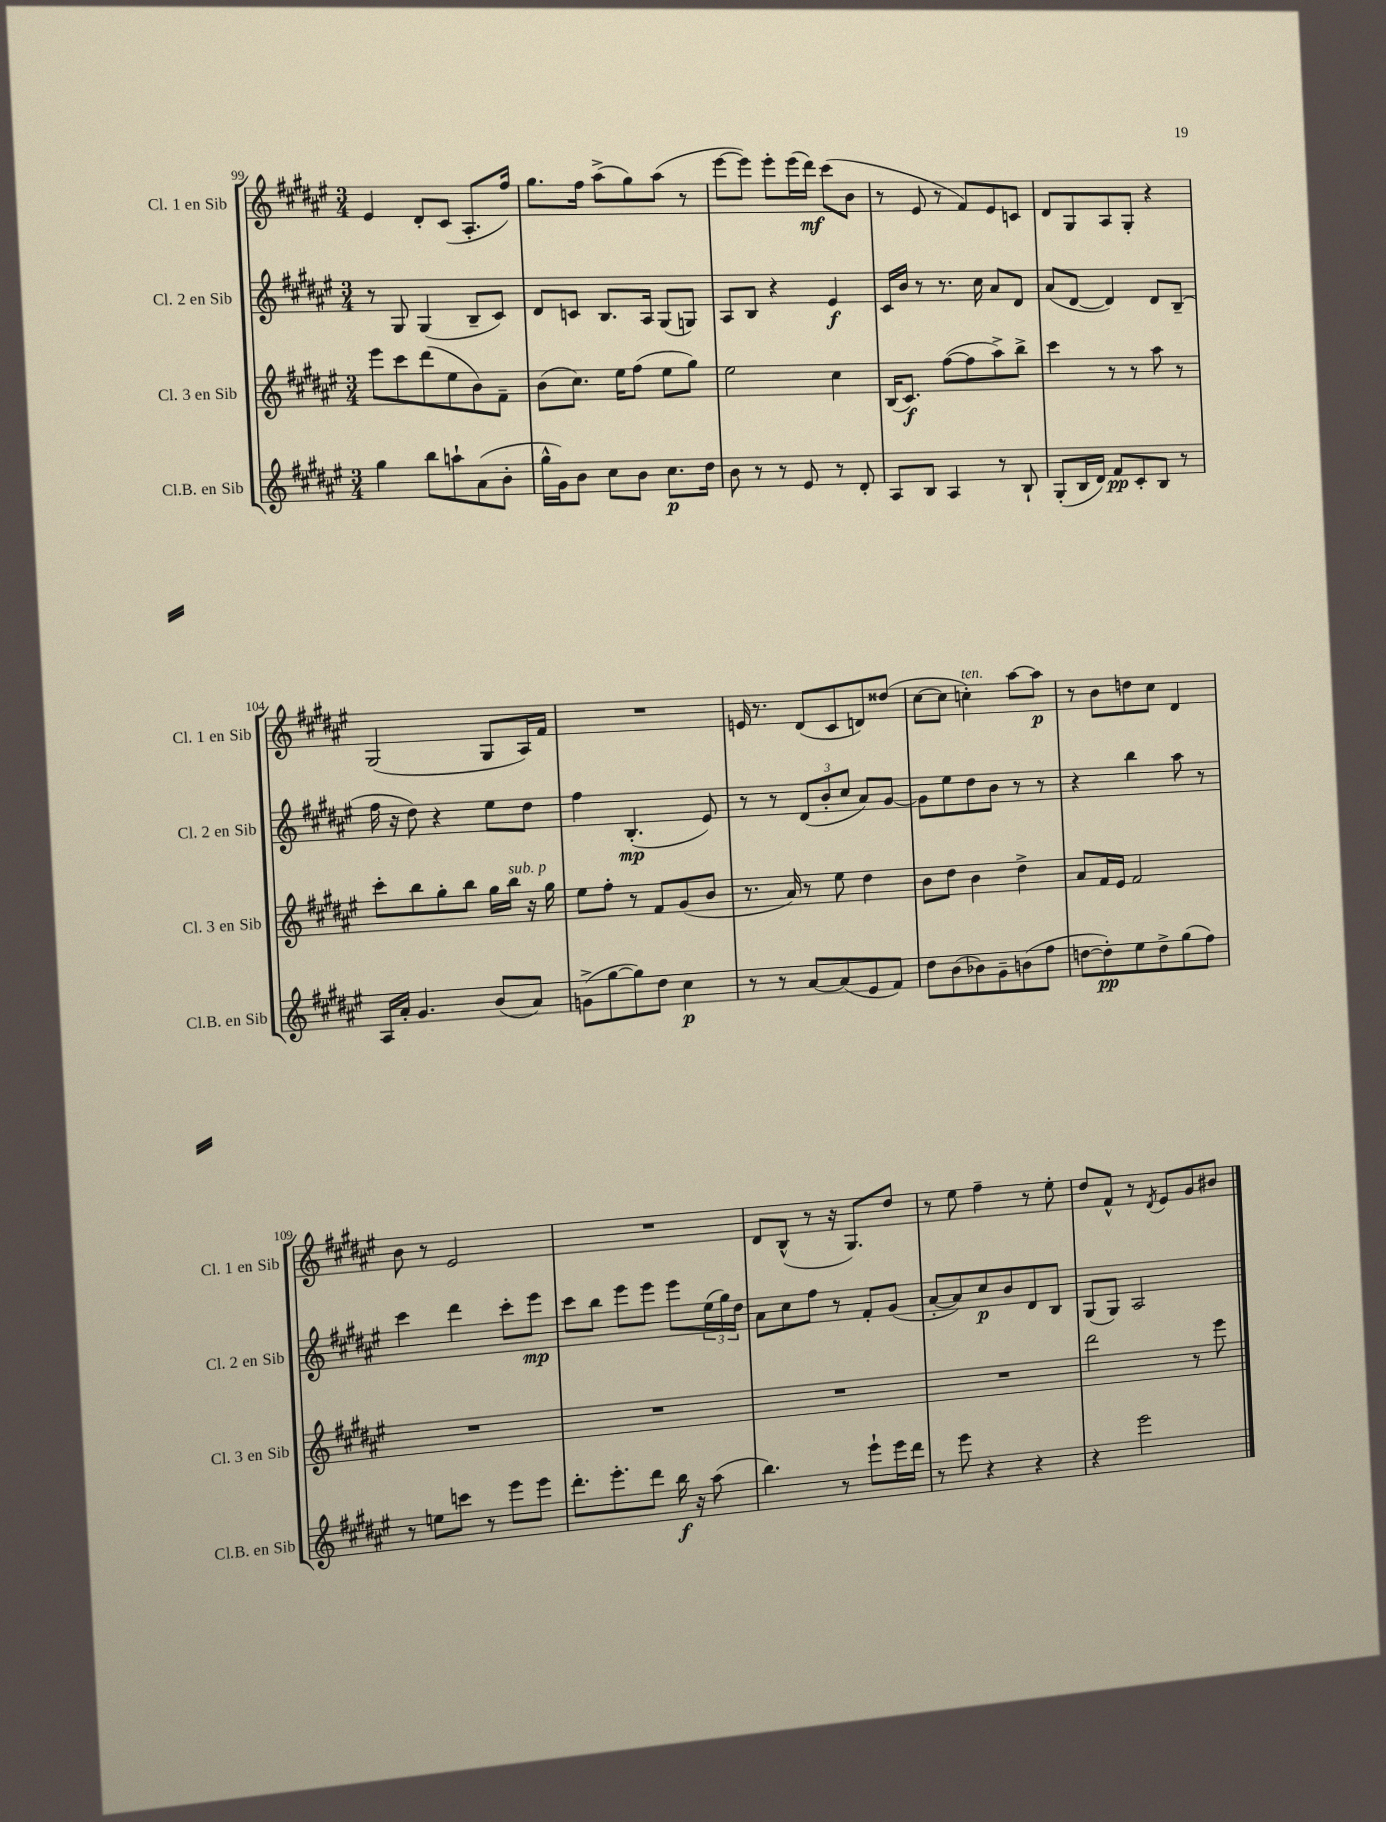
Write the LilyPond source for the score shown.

<<
\new StaffGroup <<
\new Staff = "s0" \with { instrumentName = "Cl. 1 en Sib" shortInstrumentName = "Cl. 1 en Sib" } {
    \clef treble \key fis \major \numericTimeSignature \time 3/4
    eis'4 dis'8-. cis'8( ais8.-. fis''16) |
    gis''8. fis''16 ais''8->( gis''8) ais''8( r8 |
    eis'''8~ eis'''8) eis'''8-. eis'''16( dis'''16\mf) cis'''8( b'8 |
    r8 eis'8 r8 fis'8) eis'8 c'8 |
    dis'8 gis8 ais8 gis8-. r4 |
    gis2( gis8 ais16) fis'16 |
    R2. |
    e'16 r8. dis'8( cis'8 d'8) disis''8( |
    cis''8~ cis''8 c''4-.^\markup { \italic "ten." }) ais''8~ ais''8\p |
    r8 b'8 d''8 cis''8 dis'4 |
    b'8 r8 eis'2 |
    R2. |
    dis'8 b8-^( r8 r16 gis8.) dis''8 |
    r8 eis''8 fis''4-- r8 eis''8-. |
    dis''8 fis'8-^ r8 \acciaccatura { dis'8 } eis'8 gis'8 bis'8 \bar "|." |
}
\new Staff = "s1" \with { instrumentName = "Cl. 2 en Sib" shortInstrumentName = "Cl. 2 en Sib" } {
    \clef treble \key fis \major \numericTimeSignature \time 3/4
    r8 gis8 gis4( b8-- cis'8) |
    dis'8 c'8 b8. ais16 gis8( g8) |
    ais8 b8 r4 eis'4\f |
    cis'16 b'16 r8 r8. cis''16 ais'8 dis'8 |
    ais'8( dis'8~ dis'4) dis'8 b8--( |
    fis''16 r16 dis''8) r4 eis''8 dis''8 |
    fis''4 b4.-.\mp( eis'8) |
    r8 r8 \tuplet 3/2 { dis'8( b'8-. cis''8 } ais'8) gis'8~ |
    gis'8 eis''8 dis''8 b'8 r8 r8 |
    r4 b''4 ais''8 r8 |
    cis'''4 dis'''4 cis'''8-. eis'''8\mp |
    cis'''8 b''8 eis'''8 eis'''8 eis'''8 \tuplet 3/2 { eis''16( gis''16) dis''16 } |
    ais'8 cis''8 fis''8 r8 fis'8-. gis'8( |
    ais'8~-. ais'8) cis''8\p b'8 dis'8 b8 |
    gis8( gis8) ais2 \bar "|." |
}
\new Staff = "s2" \with { instrumentName = "Cl. 3 en Sib" shortInstrumentName = "Cl. 3 en Sib" } {
    \clef treble \key fis \major \numericTimeSignature \time 3/4
    eis'''8 cis'''8 dis'''8( eis''8 b'8) fis'8-- |
    b'8( cis''8.) eis''16 fis''8( eis''8 gis''8) |
    eis''2 cis''4 |
    b16( cis'8.\f) fis''8~( fis''8 ais''8->) b''8-> |
    cis'''4 r8 r8 ais''8 r8 |
    cis'''8-. b''8 gis''8-. b''8 gis''16 b''16^\markup { \italic "sub. p" } r16 gis''16 |
    eis''8 fis''8-. r8 fis'8 gis'8( b'8 |
    r8. ais'16) r8 eis''8 dis''4 |
    b'8 dis''8 b'4 dis''4-> |
    ais'8 fis'16 eis'16 fis'2 |
    R2. |
    R2. |
    R2. |
    R2. |
    dis'''2 r8 eis'''8 \bar "|." |
}
\new Staff = "s3" \with { instrumentName = "Cl.B. en Sib" shortInstrumentName = "Cl.B. en Sib" } {
    \clef treble \key fis \major \numericTimeSignature \time 3/4
    gis''4 b''8 a''8-! ais'8( b'8-. |
    gis''16-^ gis'16) b'8 cis''8 b'8 cis''8.\p dis''16 |
    b'8 r8 r8 eis'8 r8 dis'8-. |
    ais8 b8 ais4 r8 b8-! |
    gis8-.( b16 dis'16) fis'8\pp cis'8-. b8 r8 |
    ais16 ais'16-. gis'4. b'8( ais'8) |
    g'8->( gis''8~ gis''8) dis''8 cis''4\p |
    r8 r8 ais'8~ ais'8( eis'8 fis'8) |
    dis''8 b'8( bes'8) gis'8-- b'8( fis''8 |
    d''8~ d''8-.\pp) eis''8 d''8-> gis''8( fis''8) |
    r8 e''8 c'''8 r8 eis'''8 eis'''8 |
    dis'''8.-. eis'''8.-. dis'''8 b''16\f r16 ais''8( |
    b''4.) r8 eis'''8-! eis'''16 dis'''16 |
    r8 eis'''8 r4 r4 |
    r4 eis'''2 \bar "|." |
}
>>
>>
\layout { \context { \Score currentBarNumber = #99 } }
